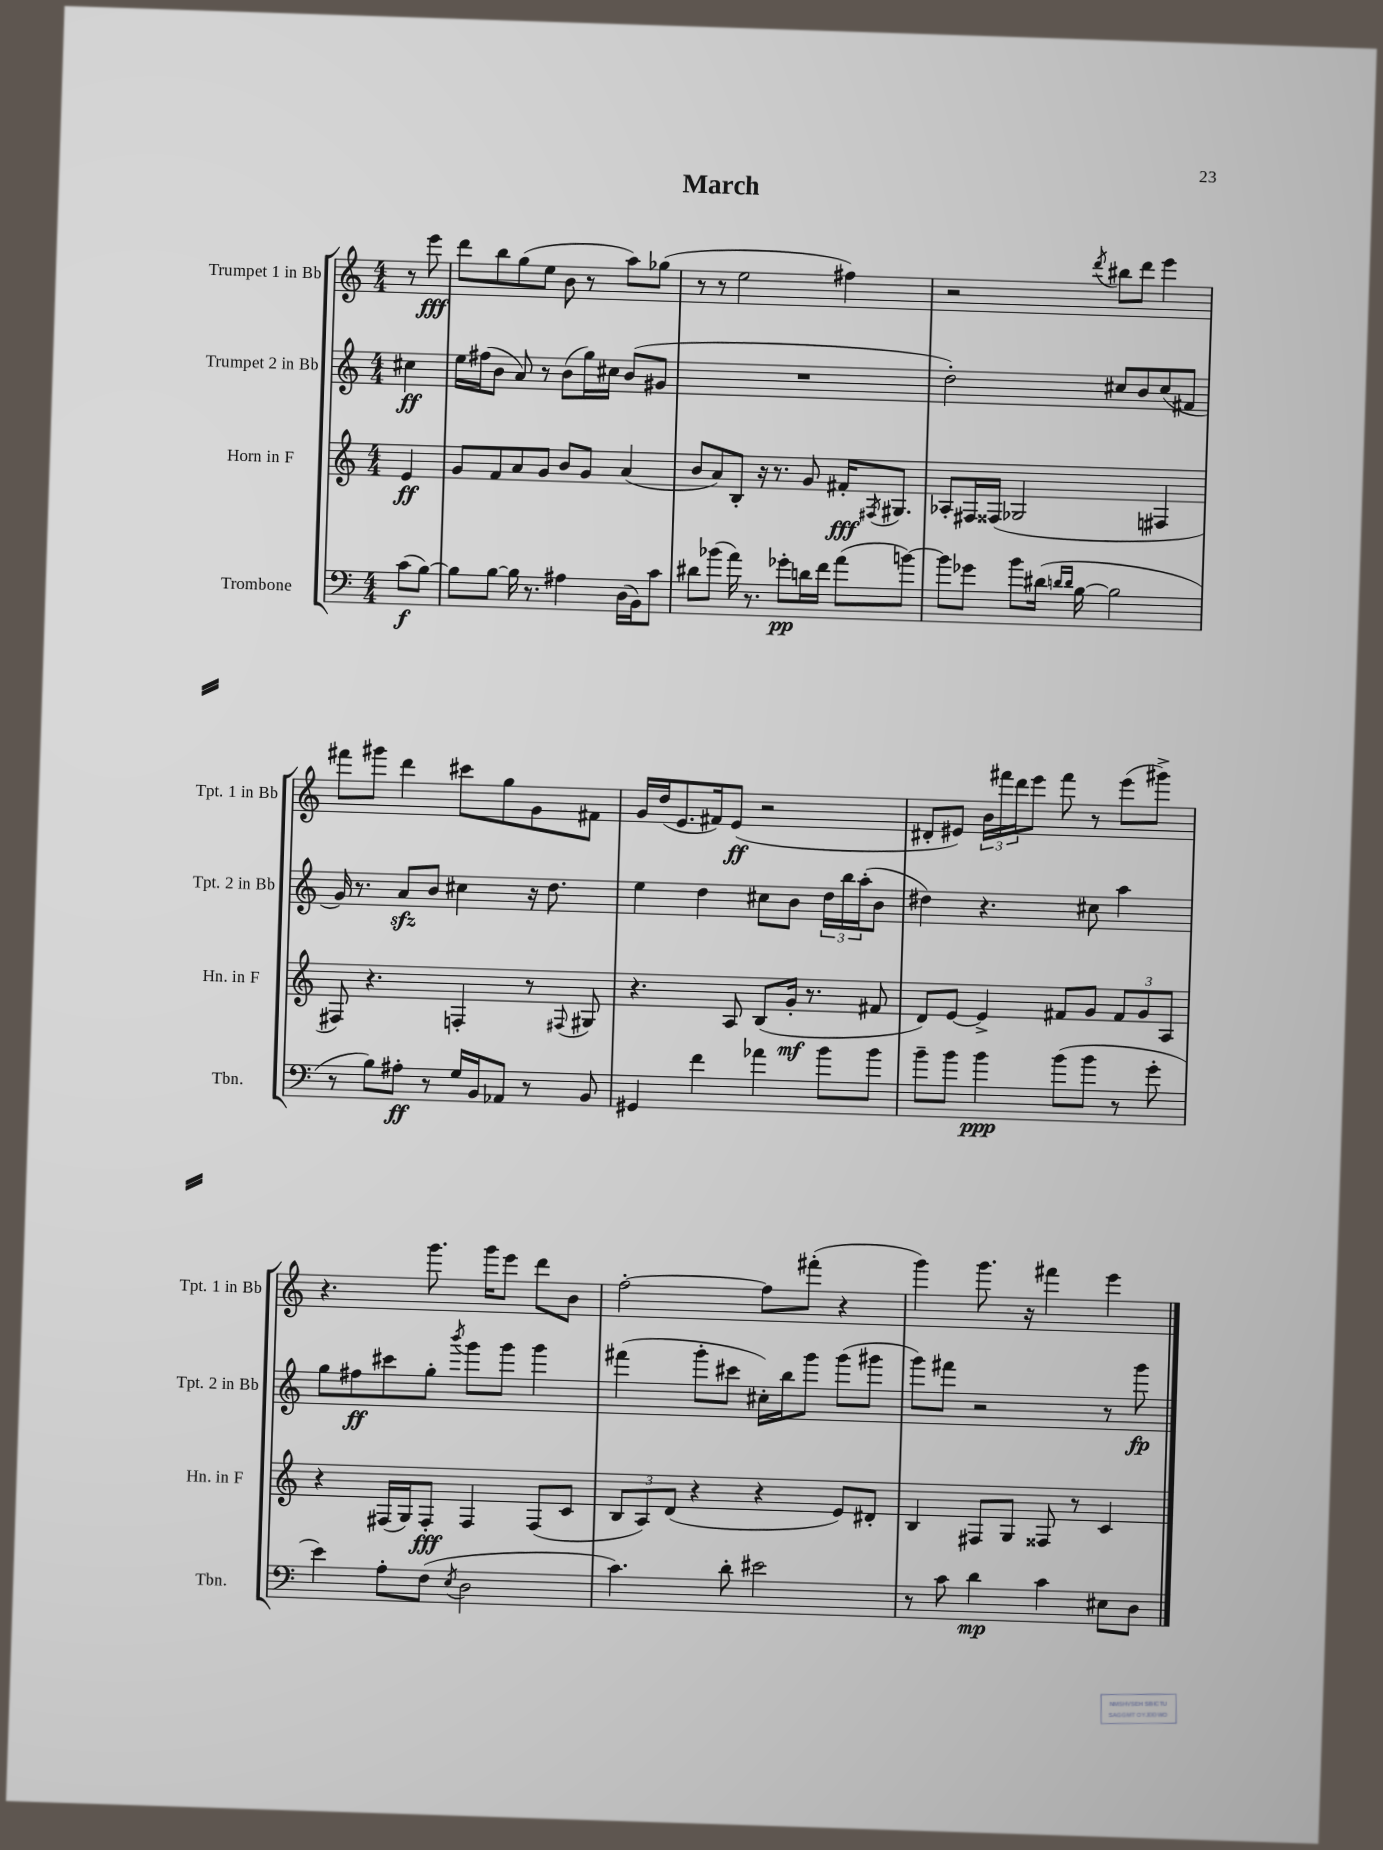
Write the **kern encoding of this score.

**kern	**dynam	**kern	**dynam	**kern	**dynam	**kern	**dynam
*part4	*part4	*part3	*part3	*part2	*part2	*part1	*part1
*staff4	*staff4	*staff3	*staff3	*staff2	*staff2	*staff1	*staff1
*I"Trombone	*	*I"Horn in F	*	*I"Trumpet 2 in Bb	*	*I"Trumpet 1 in Bb	*
*I'Tbn.	*	*I'Hn. in F	*	*I'Tpt. 2 in Bb	*	*I'Tpt. 1 in Bb	*
*clefF4	*	*clefG2	*	*clefG2	*	*clefG2	*
*k[]	*	*k[]	*	*k[]	*	*k[]	*
*M4/4	*	*M4/4	*	*M4/4	*	*M4/4	*
=	=	=	=	=	=	=	=
(8c\L	f	4e/	ff	4cc#X\	ff	8r	.
[8B\J)	.	.	.	.	.	8eee\	fff
=1	=1	=1	=1	=1	=1	=1	=1
8B\L]	.	8g/L	.	16ee\LL	.	8ddd\L	.
.	.	.	.	(16ff#X\J	.	.	.
[8B\J	.	8f/	.	8b\J	.	8bb\	.
16B\]	.	8a/	.	8a/)	.	(8gg\	.
8.r	.	.	.	.	.	.	.
.	.	8g/J	.	8r	.	8ee\J	.
4A#X\	.	8b/L	.	(8b\L	.	8b\	.
.	.	8g/J	.	16gg\L)	.	8r	.
.	.	.	.	16cc#X\JJ	.	.	.
(16D\LL	.	(4a/	.	(8b/L	.	8aa\L)	.
16BB\J)	.	.	.	.	.	.	.
8c\J	.	.	.	8g#X/J	.	(8gg-X\J	.
=2	=2	=2	=2	=2	=2	=2	=2
8d#X\L	.	8b/L	.	1r	.	8r	.
(8b-X\J	.	8a/)	.	.	.	8r	.
16a\)	.	8B'/J	.	.	.	2ee\	.
8.r	.	.	.	.	.	.	.
.	.	16r	.	.	.	.	.
.	.	8.r	.	.	.	.	.
8g-X'\L	pp	.	.	.	.	.	.
16dn\L	.	8g/	.	.	.	.	.
16f\JJ	.	.	.	.	.	.	.
(8a\L	.	16f#X'/KL	fff	.	.	4ff#X\)	.
.	.	8qF#X/	.	.	.	.	.
.	.	8.G#X/J	.	.	.	.	.
[8bn\J)	.	.	.	.	.	.	.
=3	=3	=3	=3	=3	=3	=3	=3
8b\L]	.	8A-X'/L	.	2dd'\)	.	2r	.
8g-X\J	.	16F#X/L	.	.	.	.	.
.	.	(16F##X/JJ	.	.	.	.	.
8b\L	.	2G-X/	.	.	.	.	.
(16d#X\Jk	.	.	.	.	.	.	.
16qqdn/LL	.	.	.	.	.	.	.
16qqd/JJ	.	.	.	.	.	.	.
[16B\	.	.	.	.	.	.	.
.	.	.	.	.	.	8qddd/	.
2B\]	.	.	.	8cc#X/L	.	8bb#X\L	.
.	.	.	.	8b/	.	8ddd\J	.
.	.	4F#X/	.	(8cc#/	.	4eee\	.
.	.	.	.	8f#X/J	.	.	.
!!LO:LB:g=z
=4	=4	=4	=4	=4	=4	=4	=4
8r	.	8F#X/)	.	16g/)	.	8fff#X\L	.
.	.	.	.	8.r	.	.	.
8B\L)	.	4.r	.	.	.	8ggg#X\J	.
8A#X'\J	ff	.	.	8azz/L	.	4ddd\	.
8r	.	.	.	8b/J	.	.	.
16G/LL	.	4Fn'/	.	4cc#X\	.	8ccc#X\L	.
16BB/J	.	.	.	.	.	.	.
8AA-X/J	.	.	.	.	.	8gg\	.
8r	.	8r	.	16r	.	8g\	.
.	.	.	.	8.dd\	.	.	.
.	.	8qqF#X/	.	.	.	.	.
8BB/	.	8G#X/	.	.	.	8f#X\J	.
=5	=5	=5	=5	=5	=5	=5	=5
4GG#X/	.	4.r	.	4ee\	.	16g/LL	.
.	.	.	.	.	.	(16dd/J	.
.	.	.	.	.	.	8.e/	.
4f\	.	.	.	4dd\	.	.	.
.	.	.	.	.	.	16f#X/k)	.
.	.	8A/	.	.	.	(8e/J	ff
4a-X\	.	(8B/L	.	8cc#X\L	.	2r	.
.	.	16g'/Jk	mf	8b\J	.	.	.
.	.	8.r	.	.	.	.	.
8b\L	.	.	.	24dd\LL	.	.	.
.	.	.	.	24bb\	.	.	.
.	.	.	.	(24aa'\J	.	.	.
8b\J	.	8f#X/	.	8b\J	.	.	.
=6	=6	=6	=6	=6	=6	=6	=6
8b~\L	.	8d/L)	.	4dd#X\)	.	8d#X'/L	.
8b\J	.	[8e/J	.	.	.	8e#X/J)	.
4b\	ppp	4e^/]	.	4.r	.	24b\LL	.
.	.	.	.	.	.	24fff#X\	.
.	.	.	.	.	.	24ddd\J	.
.	.	.	.	.	.	8eee\J	.
(8b\L	.	8f#X/L	.	.	.	8fff#\	.
8b\J	.	8g/J	.	8cc#X\	.	8r	.
8r	.	12f#/L	.	4aa\	.	(8eee\L	.
.	.	12g/	.	.	.	.	.
8g'\	.	.	.	.	.	8ggg#X^\J)	.
.	.	12A/J	.	.	.	.	.
!!LO:LB:g=z
=7	=7	=7	=7	=7	=7	=7	=7
4e\)	.	4r	.	8gg\L	.	4.r	.
.	.	.	.	8ff#X\	ff	.	.
8A'\L	.	(16F#X/LL	.	8ccc#X\	.	.	.
.	.	16G/J)	.	.	.	.	.
(8F\J	.	8F#'/J	fff	8gg'\J	.	8.ggg\	.
8qE/	.	.	.	8qbbb/	.	.	.
2D\	.	4F#/	.	8ggg\L	.	.	.
.	.	.	.	.	.	16ggg\KL	.
.	.	.	.	8ggg\J	.	8eee\J	.
.	.	(8F#/L	.	4ggg\	.	8ddd\L	.
.	.	8c/J	.	.	.	8b\J	.
=8	=8	=8	=8	=8	=8	=8	=8
4.c\)	.	12B/L	.	(4fff#X\	.	[2ff'\	.
.	.	12A/)	.	.	.	.	.
.	.	(12d/J	.	.	.	.	.
.	.	4r	.	8ggg'\L	.	.	.
8d'\	.	.	.	8ccc#X\J	.	.	.
2e#X\	.	4r	.	16cc#X'\LL)	.	8ff\L]	.
.	.	.	.	16bb\J	.	.	.
.	.	.	.	8ggg\J	.	(8fff#X'\J	.
.	.	8e/L)	.	(8ggg\L	.	4r	.
.	.	8d#X'/J	.	8ggg#X\J	.	.	.
=9	=9	=9	=9	=9	=9	=9	=9
8r	.	4B/	.	8ggg\L)	.	4ggg\)	.
8c\	.	.	.	8fff#X\J	.	.	.
4d\	mp	8F#X/L	.	2r	.	8.ggg\	.
.	.	8G/J	.	.	.	.	.
.	.	.	.	.	.	16r	.
4c\	.	8F##X/	.	.	.	4fff#X\	.
.	.	8r	.	.	.	.	.
8E#X\L	.	4c/	.	8r	.	4eee\	.
8D\J	.	.	.	8ggg\	fp	.	.
==	==	==	==	==	==	==	==
*-	*-	*-	*-	*-	*-	*-	*-
